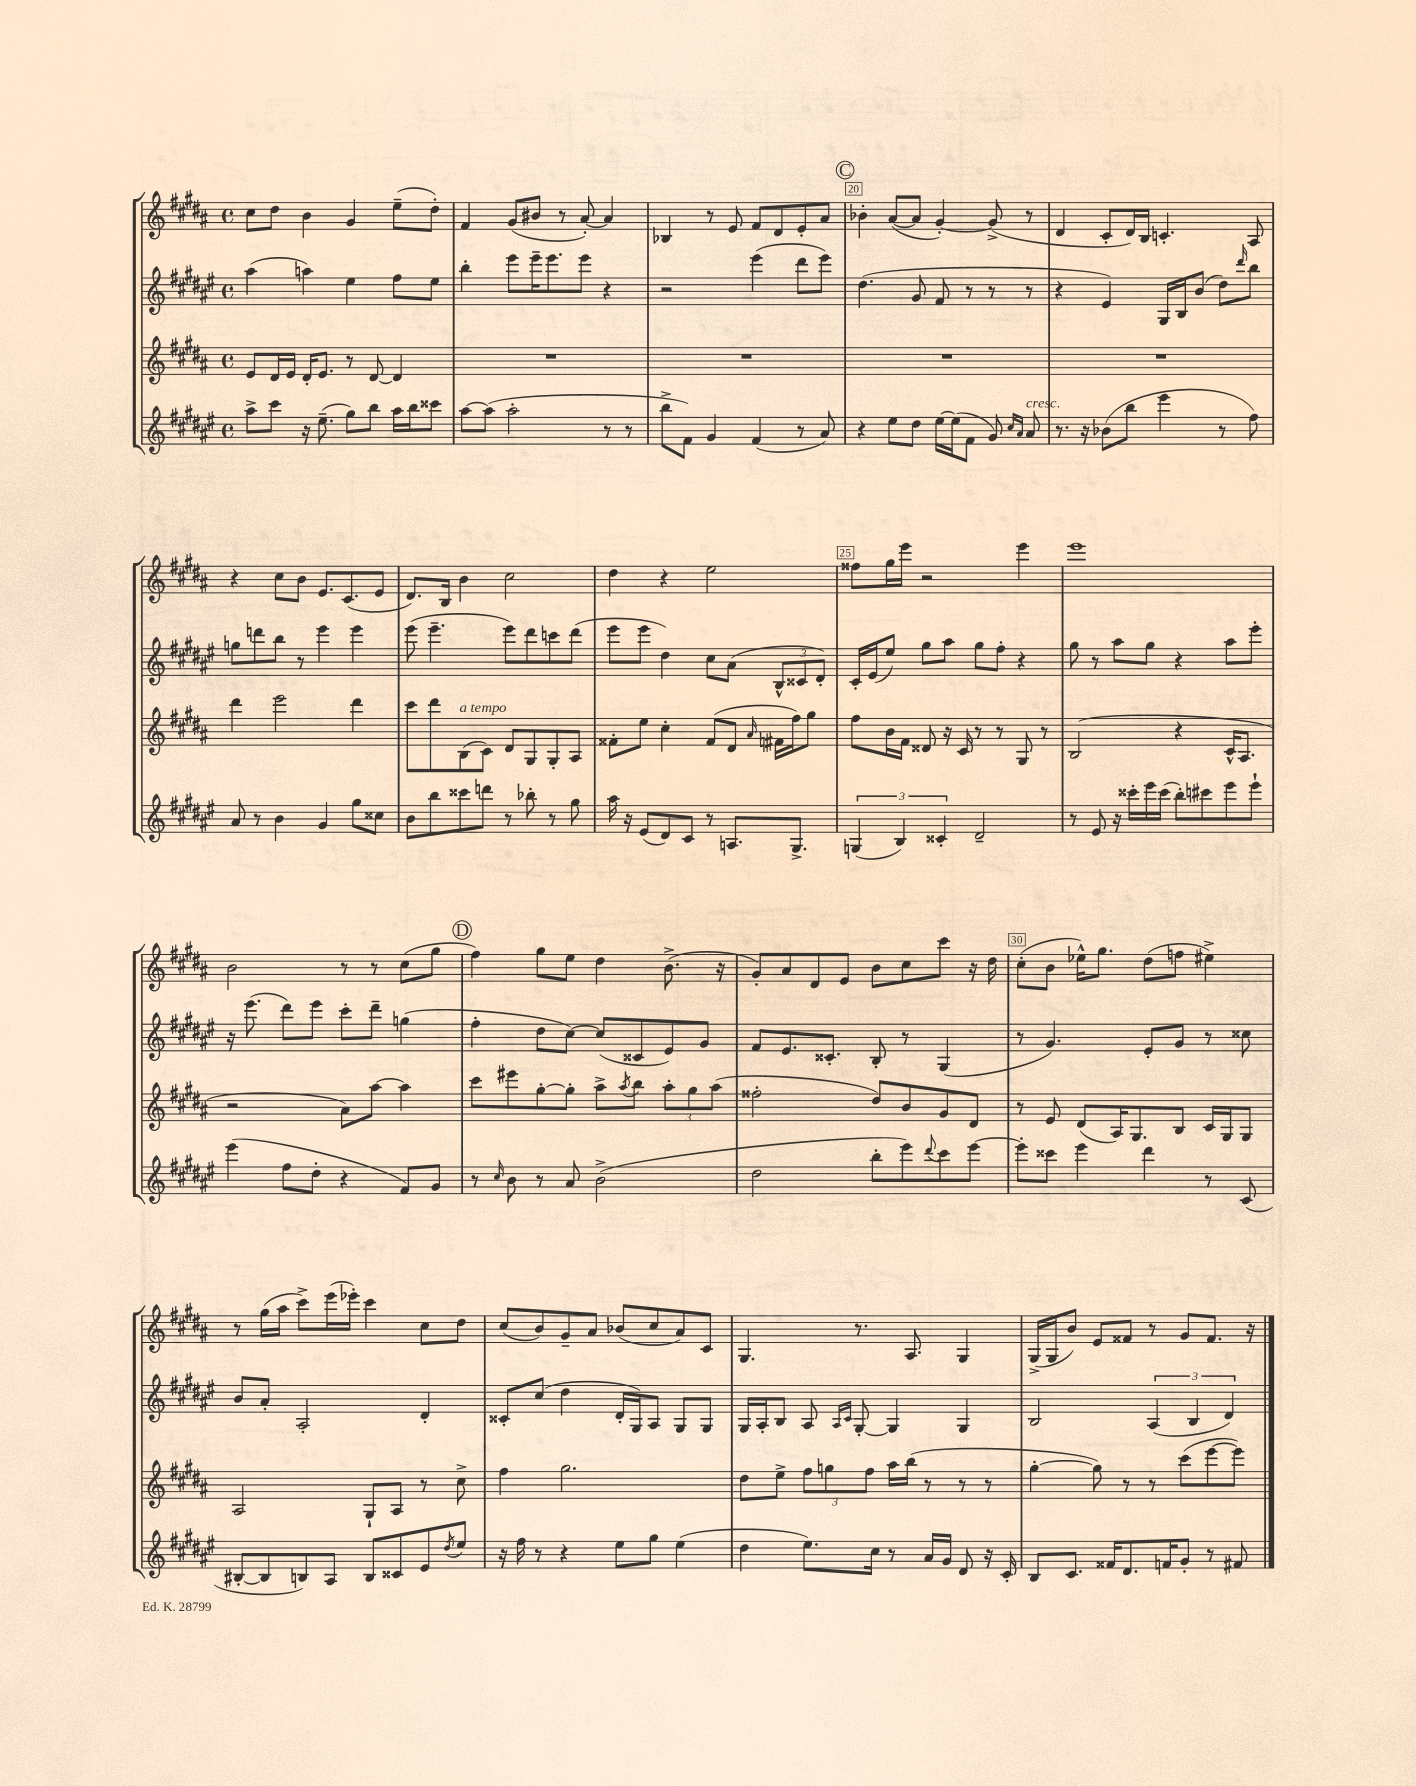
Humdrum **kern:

**kern	**kern	**kern	**kern
*staff4	*staff3	*staff2	*staff1
*clefG2	*clefG2	*clefG2	*clefG2
*k[f#c#g#d#a#e#]	*k[f#c#g#d#a#]	*k[f#c#g#d#a#e#]	*k[f#c#g#d#a#]
*M4/4	*M4/4	*M4/4	*M4/4
*met(c)	*met(c)	*met(c)	*met(c)
8aa#^	8e	(4aa#	8cc#
8ccc#	16d#	.	8dd#
.	16e	.	.
16r	16d#'	4aa)	4b
(8.ee#~	8.e	.	.
8gg#)	8r	4ee#	4g#
8bb	[8d#	.	.
16aa#	4d#]	8ff#	(8ee~
16bb	.	.	.
8ccc##	.	8ee#	8dd#')
=	=	=	=
[8aa#	1r	4bb'	4f#
(8aa#]	.	.	.
2aa#'	.	8eee#	(8g#
.	.	16eee#~	8b#
.	.	8.eee#	.
.	.	.	8r
.	.	8eee#	[8a#')
8r	.	4r	4a#]
8r	.	.	.
=	=	=	=
8bb^	1r	2r	4B-
8f#)	.	.	.
4g#	.	.	8r
.	.	.	8e
(4f#	.	(4eee#	8f#
.	.	.	8d#
8r	.	8ddd#	8e'
8a#)	.	8eee#)	8a#
=	=	=	=
4r	1r	(4.dd#	4b-'
8ee#	.	.	([8a#
8dd#	.	8g#	8a#]
[16ee#	.	8f#	[4g#')
(16ee#]	.	.	.
8f#	.	8r	.
8g#)	.	8r	(8g#^]
16qqcc#	.	.	.
16qqa#	.	.	.
8a#	.	8r	8r
=	=	=	=
8.r	1r	4r	4d#
16r	.	.	.
(8b-	.	4e#)	8c#'
8bb	.	.	16d#)
.	.	.	16B
4eee#	.	16G#	4.c'
.	.	16B	.
.	.	(8b	.
8r	.	8dd#)	.
.	.	16qqddd#	.
8ff#)	.	8bb	8A#
=	=	=	=
8a#	4ddd#	8gg	4r
8r	.	8ddd	.
4b	2eee	8bb	8cc#
.	.	8r	8b
4g#	.	4eee#	8.e
.	.	.	(8.c#
8gg#	4ddd#	4eee#	.
8cc##	.	.	8e
=	=	=	=
8b	8ccc#	(8eee#	8.d#)
8bb	8ddd#	4.eee#~	.
.	.	.	16B
8ccc##	(8B	.	4b
8ddd	8c#)	.	.
8r	8d#	8eee#)	2cc#
8bb-'	8G#	8ddd#	.
8r	8G#'	8ccc	.
8gg#	8A#	(8ddd#	.
=	=	=	=
16aa#	8f##'	8eee#	4dd#
16r	.	.	.
(8e#	8ee	8eee#	.
8d#)	4cc#'	4dd#)	4r
8c#	.	.	.
8r	(8f##	8cc#	2ee
8.A	8d#	(8a#	.
.	16qqa#	.	.
.	16f#	12B^^	.
8.G#^	16ff#)	.	.
.	.	12c##	.
.	8gg#	.	.
.	.	12d#')	.
=	=	=	=
(6G	8ff#	16c#'	8ff##
.	.	(16e#	.
.	16b	8ee#)	16gg#
6B)	.	.	.
.	16f#	.	16eee
.	8d##	8gg#	2r
6c##'	.	.	.
.	16r	8aa#	.
.	16c#	.	.
2d#~	8r	8gg#	.
.	8r	8ff#'	.
.	8G#	4r	4eee
.	8r	.	.
=	=	=	=
8r	(2B	8gg#	1eee
8e#	.	8r	.
16r	.	8aa#	.
16ccc##'	.	.	.
16eee#	.	8gg#	.
(16ccc##	.	.	.
8bb')	4r	4r	.
8ccc#	.	.	.
8eee#	16c#^^	8aa#	.
.	8.A#	.	.
8eee#`	.	8eee#'	.
=	=	=	=
(4eee#	2r	16r	2b
.	.	(8.eee#	.
8ff#	.	8ddd#)	.
8dd#'	.	8eee#	.
4r	8a#)	8ccc#'	8r
.	[8aa#	8ddd#~	8r
8f#)	4aa#]	(4gg	(8cc#
8g#	.	.	8gg#
=	=	=	=
8r	8ccc#	4ff#'	4ff#)
16qqcc#	.	.	.
8b	8eee#	.	.
8r	[8gg#'	8dd#	8gg#
8a#	8gg#']	[8cc#)	8ee
(2b^	8aa#^	(8cc#]	4dd#
.	8qaa#	.	.
.	8bb	8c##	.
.	12aa#'	8e#)	(8.b^
.	12gg#	.	.
.	.	8g#	.
.	(12aa#	.	.
.	.	.	16r
=	=	=	=
2dd#	2ff##'	8f#	8g#')
.	.	8.e#	8a#
.	.	.	8d#
.	.	8.c##'	.
.	.	.	8e
8bb'	8dd#)	8B'	8b
8eee#)	8b	8r	8cc#
8qqddd#	.	.	.
8ccc#	8g#	(4G#	8ccc#
[8eee#	8d#	.	16r
.	.	.	16dd#
=	=	=	=
8eee#']	8r	8r	(8cc#'
8ccc##	8e	4.g#)	8b
4eee#	(8d#	.	16ee-^^)
.	.	.	8.gg#
.	16A#)	.	.
.	8.G#	.	.
4ddd#	.	8e#'	(8dd#
.	8B	8g#	8ff
8r	16c#	8r	4ee#^)
.	16G#	.	.
(8c#	8G#	8cc##	.
=	=	=	=
[8B#'	2A#	8b	8r
8B#]	.	8a#'	(16gg#
.	.	.	16aa#
8B)	.	2A#'	8ccc#^)
8A#	.	.	(16eee
.	.	.	16eee-')
8B	8G#`	.	4ccc#
8c##	8A#	.	.
8e#	8r	4d#'	8cc#
8qdd#	.	.	.
8ee#	8cc#^	.	8dd#
=	=	=	=
16r	4ff#	8c##'	(8cc#
16ff#	.	.	.
8r	.	(8cc#	8b)
4r	2.gg#	4dd#	8g#~
.	.	.	8a#
8ee#	.	16d#'	(8b-
.	.	16G#)	.
8gg#	.	8A#	8cc#
(4ee#	.	8G#	8a#)
.	.	8G#	8c#
=	=	=	=
4dd#	8dd#	16G#	4.G#
.	.	16A#'	.
.	8ee^	8B	.
8.ee#)	12ff#	8A#	.
.	12gg	.	.
.	.	16qqA#	.
.	.	16qqc#	.
.	.	[8G#'	8.r
.	12ff#	.	.
16cc#	.	.	.
8r	16aa#	4G#]	.
.	(16bb	.	8.A#
16a#	8r	.	.
16g#	.	.	.
8d#	8r	4G#	4G#
16r	8r	.	.
16c#'	.	.	.
=	=	=	=
8B	[4gg#'	2B	(16G#^
.	.	.	16G#
8.c#	.	.	8b)
.	8gg#])	.	8e
16f##	.	.	.
8.d#	8r	.	8f##
.	8r	(6A#	8r
16f	.	.	.
8g#'	(8ccc#	.	8g#
.	.	6B	.
8r	[8eee	.	8.f##
.	.	6d#)	.
8f#	8eee])	.	.
.	.	.	16r
==	==	==	==
*-	*-	*-	*-
